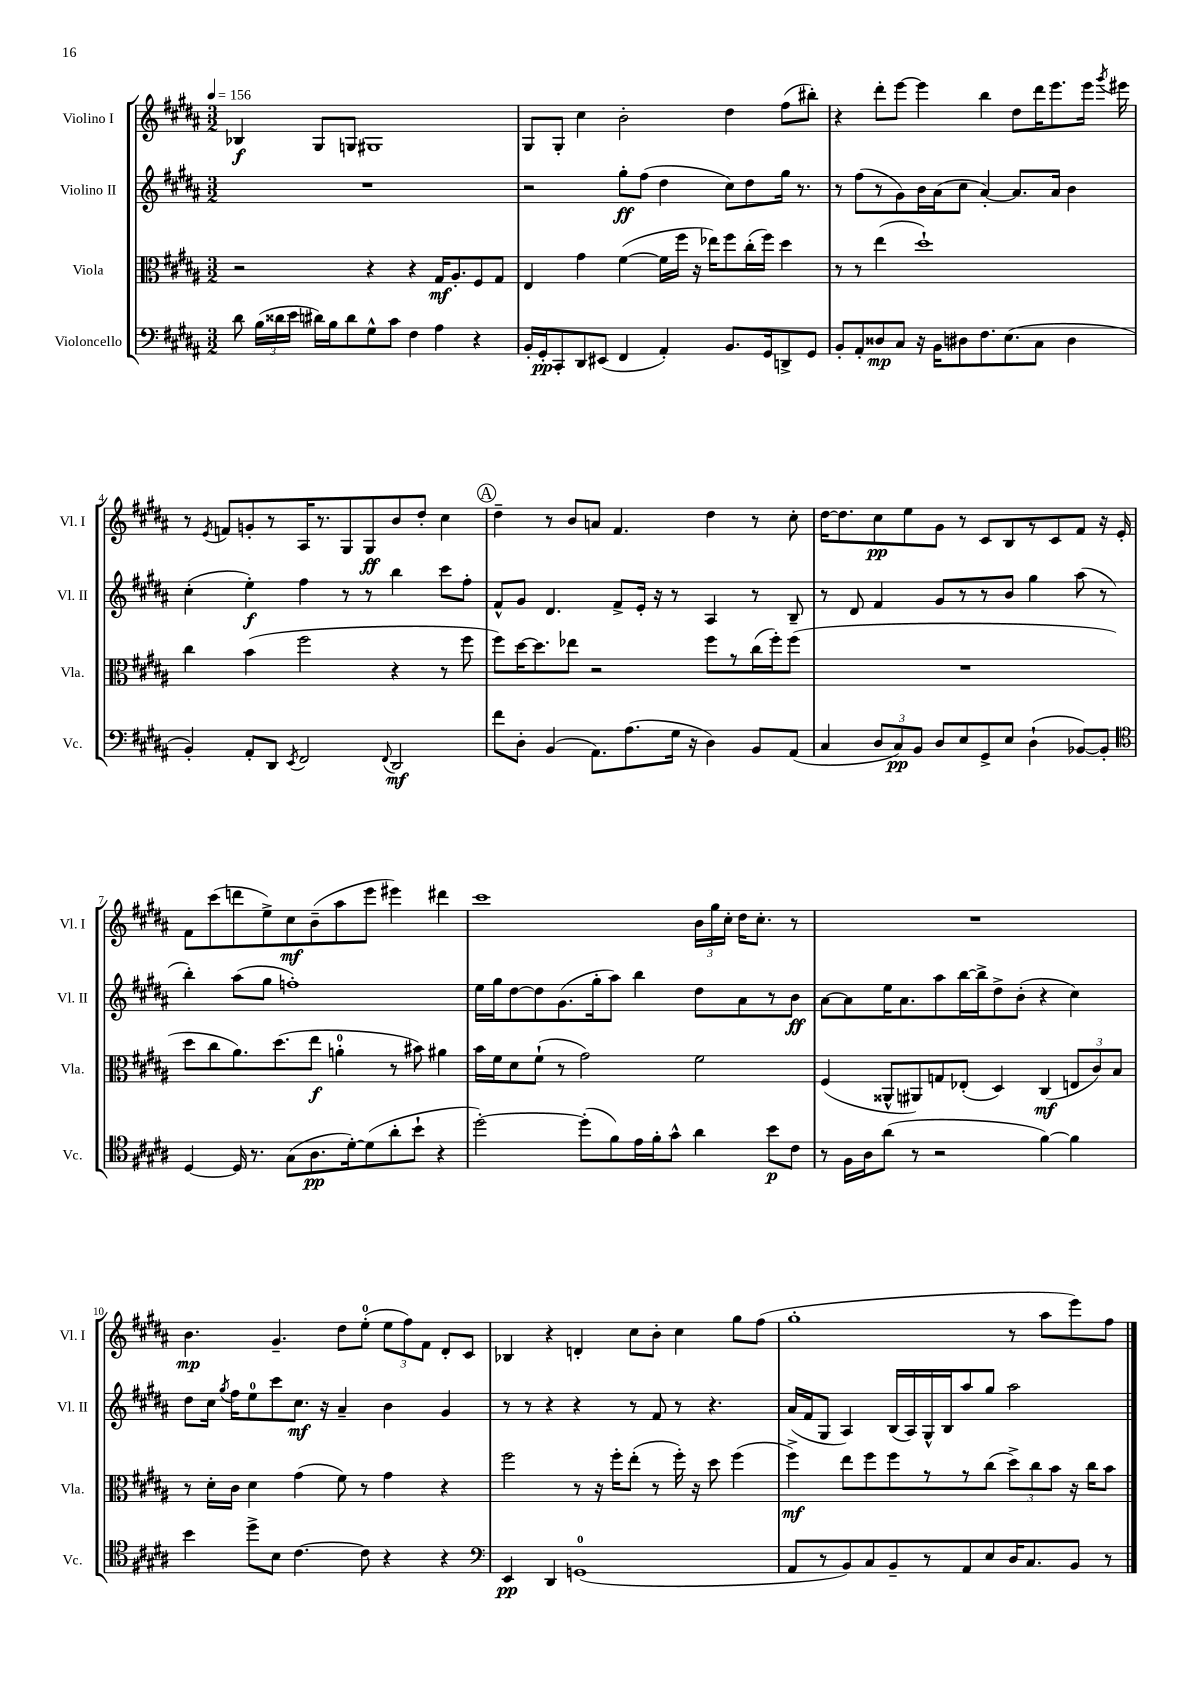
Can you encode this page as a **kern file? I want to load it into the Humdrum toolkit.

**kern	**dynam	**kern	**dynam	**kern	**dynam	**kern	**dynam
*part4	*part4	*part3	*part3	*part2	*part2	*part1	*part1
*staff4	*staff4	*staff3	*staff3	*staff2	*staff2	*staff1	*staff1
*I"Violoncello	*	*I"Viola	*	*I"Violino II	*	*I"Violino I	*
*I'Vc.	*	*I'Vla.	*	*I'Vl. II	*	*I'Vl. I	*
*clefF4	*	*clefC3	*	*clefG2	*	*clefG2	*
*k[f#c#g#d#a#]	*	*k[f#c#g#d#a#]	*	*k[f#c#g#d#a#]	*	*k[f#c#g#d#a#]	*
*M3/2	*	*M3/2	*	*M3/2	*	*M3/2	*
*MM156	*	*MM156	*	*MM156	*	*MM156	*
=1	=1	=1	=1	=1	=1	=1	=1
8d#\	.	2r	.	1.r	.	4B-X/	f
(24B\LL	.	.	.	.	.	.	.
24d##X\	.	.	.	.	.	.	.
24e\JJ	.	.	.	.	.	.	.
16d#X\LL)	.	.	.	.	.	8G#/L	.
16B\J	.	.	.	.	.	.	.
8d#\	.	.	.	.	.	8Gn/J	.
8G#^^\	.	4r	.	.	.	1G#X	.
8c#\J	.	.	.	.	.	.	.
4F#\	.	4r	.	.	.	.	.
4A#\	.	16G#/KL	mf	.	.	.	.
.	.	8.A#'/	.	.	.	.	.
4r	.	8F#/	.	.	.	.	.
.	.	8G#/J	.	.	.	.	.
=2	=2	=2	=2	=2	=2	=2	=2
16BB'/LL	.	4E/	.	2r	.	8G#/L	.
16GG#'/J	pp	.	.	.	.	.	.
8CC#'/	.	.	.	.	.	8G#'/J	.
8DD#/	.	4g#\	.	.	.	4cc#\	.
(8EE#X/J	.	.	.	.	.	.	.
4FF#/	.	([4f#\	.	8gg#'\L	ff	2b'\	.
.	.	.	.	(8ff#\J	.	.	.
4AA#'/)	.	16f#\LL]	.	4dd#\	.	.	.
.	.	16ff#\JJ	.	.	.	.	.
.	.	16r	.	.	.	.	.
.	.	16ee-X\KL)	.	.	.	.	.
8.BB/L	.	8ff#\	.	8cc#\L)	.	4dd#\	.
.	.	(16cc#'\L	.	8dd#\	.	.	.
16GG#/k	.	16ff#\JJ)	.	.	.	.	.
8DDn^/	.	4dd#\	.	16gg#\Jk	.	(8ff#\L	.
.	.	.	.	8.r	.	.	.
8GG#/J	.	.	.	.	.	8bb#X'\J)	.
=3	=3	=3	=3	=3	=3	=3	=3
8BB'/L	.	8r	.	8r	.	4r	.
8AA#'/	.	8r	.	(8ff#\L	.	.	.
8D##X/	mp	(4ee\	.	8r	.	8ddd#'\L	.
8C#/J	.	.	.	8g#\)	.	[8eee\J	.
16r	.	1dd#`)	.	16b\L	.	4eee\]	.
16BB\KL	.	.	.	(16a#\J	.	.	.
8D#X\	.	.	.	8cc#\J	.	.	.
8.F#\	.	.	.	[4a#'/)	.	4bb\	.
(8.E\	.	.	.	.	.	.	.
.	.	.	.	8.a#/L]	.	8dd#\L	.
8C#\J	.	.	.	.	.	16ddd#\K	.
.	.	.	.	16a#/Jk	.	8.eee\	.
4D#\	.	.	.	4b\	.	.	.
.	.	.	.	.	.	16eee\Jk	.
.	.	.	.	.	.	8qggg#/	.
.	.	.	.	.	.	16eee#X\	.
!!LO:LB:g=z
=4	=4	=4	=4	=4	=4	=4	=4
4BB'/)	.	4cc#\	.	(4cc#'\	.	8r	.
.	.	.	.	.	.	8qe/	.
.	.	.	.	.	.	8fn/L	.
8AA#'/L	.	(4b\	.	4ee'\)	f	8gn'/	.
8DD#/J	.	.	.	.	.	8r	.
8qEE/	.	.	.	.	.	.	.
2FF#/	.	2ff#\	.	4ff#\	.	16A#/K	.
.	.	.	.	.	.	8.r	.
.	.	.	.	8r	.	8G#/	.
.	.	.	.	8r	.	8G#/	ff
8qqFF#/	.	.	.	.	.	.	.
2DD#/	mf	4r	.	4bb\	.	8b/	.
.	.	.	.	.	.	8dd#'/J	.
.	.	8r	.	8ccc#\L	.	4cc#\	.
.	.	8ff#\	.	8ff#'\J	.	.	.
!!LO:REH:place=s1:t=A
=5	=5	=5	=5	=5	=5	=5	=5
8f#\L	.	8ff#\L)	.	8f#^^/L	.	4dd#~\	.
8D#'\J	.	[16dd#\K	.	8g#/J	.	.	.
.	.	8.dd#\]	.	.	.	.	.
(4BB/	.	.	.	4.d#/	.	8r	.
.	.	8ee-X\J	.	.	.	8b/L	.
8.AA#\L)	.	2r	.	.	.	8an/J	.
.	.	.	.	8f#^/L	.	4.f#/	.
(8.A#\	.	.	.	.	.	.	.
.	.	.	.	16e'/Jk	.	.	.
.	.	.	.	16r	.	.	.
16G#\Jk	.	.	.	8r	.	.	.
16r	.	.	.	.	.	.	.
4D#\)	.	8ff#\L	.	4A#/	.	4dd#\	.
.	.	8r	.	.	.	.	.
8BB/L	.	(16cc#\L	.	8r	.	8r	.
.	.	16ff#'\J)	.	.	.	.	.
(8AA#/J	.	(8ff#\J	.	8B~/	.	8cc#'\	.
=6	=6	=6	=6	=6	=6	=6	=6
4C#/	.	1.r	.	8r	.	[16dd#\KL	.
.	.	.	.	.	.	8.dd#\]	.
.	.	.	.	8d#/	.	.	.
12D#/L	.	.	.	4f#/	.	8cc#\	pp
12C#/)	pp	.	.	.	.	.	.
.	.	.	.	.	.	8ee\	.
12BB/J	.	.	.	.	.	.	.
8D#/L	.	.	.	8g#/L	.	8g#\J	.
8E/	.	.	.	8r	.	8r	.
8GG#^/	.	.	.	8r	.	8c#/L	.
8E/J	.	.	.	8b/J	.	8B/	.
(4D#`\	.	.	.	4gg#\	.	8r	.
.	.	.	.	.	.	8c#/	.
[8BB-X/L)	.	.	.	(8aa#\	.	8f#/J	.
8BB-'/J]	.	.	.	8r	.	16r	.
.	.	.	.	.	.	16e'/	.
!!LO:LB:g=z
=7	=7	=7	=7	=7	=7	=7	=7
*clefC4	*	*	*	*	*	*	*
[4D#/	.	8dd#\L	.	4bb'\)	.	8f#\L	.
.	.	8cc#\	.	.	.	(8ccc#\	.
16D#/]	.	8.a#\)	.	(8aa#\L	.	8dddn\	.
8.r	.	.	.	.	.	.	.
.	.	.	.	8gg#\J	.	8ee^\)	.
.	.	(8.dd#\	.	.	.	.	.
(8G#\L	.	.	.	1ffn')	.	8cc#\	mf
8.A#\	pp	8ee\J	f	.	.	(8b~\	.
.	.	4an'\	.	.	.	8aa#\	.
[16d#'\k)	.	.	.	.	.	.	.
(8d#\]	.	.	.	.	.	8eee\J	.
8a#'\	.	8r	.	.	.	4eee#X\)	.
8b`\J	.	8b#X\)	.	.	.	.	.
4r	.	4a#X\	.	.	.	4ddd#X\	.
=8	=8	=8	=8	=8	=8	=8	=8
[2dd#'\)	.	16b\LL	.	16ee\LL	.	1ccc#	.
.	.	16f#\J	.	16gg#\J	.	.	.
.	.	8d#\	.	[8dd#\	.	.	.
.	.	(8f#`\J	.	8dd#\]	.	.	.
.	.	8r	.	(8.g#\	.	.	.
(8dd#'\L]	.	2g#\)	.	.	.	.	.
.	.	.	.	16gg#'\k	.	.	.
8f#\)	.	.	.	8aa#\J)	.	.	.
16e\L	.	.	.	4bb\	.	.	.
16f#'\J	.	.	.	.	.	.	.
8g#^^\J	.	.	.	.	.	.	.
4a#\	.	2f#\	.	8dd#\L	.	24b\LL	.
.	.	.	.	.	.	24gg#\	.
.	.	.	.	.	.	24cc#'\JJ	.
.	.	.	.	8a#\	.	16dd#\KL	.
.	.	.	.	.	.	8.cc#'\J	.
8b\L	p	.	.	8r	.	.	.
8c#\J	.	.	.	8b\J	ff	8r	.
=9	=9	=9	=9	=9	=9	=9	=9
8r	.	(4F#/	.	[8a#\L	.	1.r	.
16F#\LL	.	.	.	8a#\]	.	.	.
16A#\J	.	.	.	.	.	.	.
(8a#\J	.	8AA##X^^/L	.	16ee\K	.	.	.
.	.	.	.	8.a#\	.	.	.
8r	.	8AA#X/)	.	.	.	.	.
2r	.	8Gn/	.	8aa#\	.	.	.
.	.	(8E-X'/J	.	[16bb\L	.	.	.
.	.	.	.	16bb^\J]	.	.	.
.	.	4D#/)	.	8dd#^\	.	.	.
.	.	.	.	(8b'\J	.	.	.
[4f#\)	.	(4C#/	mf	4r	.	.	.
4f#\]	.	12En/L	.	4cc#\)	.	.	.
.	.	12c#/)	.	.	.	.	.
.	.	12B/J	.	.	.	.	.
!!LO:LB:g=z
=10	=10	=10	=10	=10	=10	=10	=10
4b\	.	8r	.	8dd#\L	.	4.b\	mp
.	.	16d#'\LL	.	16cc#\Jk	.	.	.
.	.	.	.	8qgg#/	.	.	.
.	.	16c#\JJ	.	16ff#\KL	.	.	.
8dd#^\L	.	4d#\	.	8ee\	.	.	.
8B\J	.	.	.	8ccc#\	.	4.g#~/	.
[4.c#\	.	(4g#\	.	8.cc#\J	mf	.	.
.	.	.	.	16r	.	.	.
.	.	8f#\)	.	4a#~/	.	8dd#\L	.
8c#\]	.	8r	.	.	.	(8ee'\J	.
4r	.	4g#\	.	4b\	.	12ee\L	.
.	.	.	.	.	.	12ff#\)	.
.	.	.	.	.	.	12f#\J	.
4r	.	4r	.	4g#/	.	8d#'/L	.
.	.	.	.	.	.	8c#/J	.
=11	=11	=11	=11	=11	=11	=11	=11
*clefF4	*	*	*	*	*	*	*
4EE/	pp	2ff#\	.	8r	.	4B-X/	.
.	.	.	.	8r	.	.	.
4DD#/	.	.	.	4r	.	4r	.
(1GGn	.	8r	.	4r	.	4dn'/	.
.	.	16r	.	.	.	.	.
.	.	16ff#'\KL	.	.	.	.	.
.	.	(8ee'\J	.	8r	.	8cc#\L	.
.	.	8r	.	8f#/	.	8b'\J	.
.	.	16ff#'\)	.	8r	.	4cc#\	.
.	.	16r	.	.	.	.	.
.	.	8dd#\	.	4.r	.	.	.
.	.	(4ff#\	.	.	.	8gg#\L	.
.	.	.	.	.	.	(8ff#\J	.
=12	=12	=12	=12	=12	=12	=12	=12
8AA#/L	.	4ff#^\)	mf	(16a#/LL	.	1gg#'	.
.	.	.	.	16f#/J	.	.	.
8r	.	.	.	8G#/J	.	.	.
8BB/)	.	8ee\L	.	4A#/)	.	.	.
8C#/	.	8ff#\	.	.	.	.	.
8BB~/	.	8ff#\	.	(16B/LL	.	.	.
.	.	.	.	16A#/)	.	.	.
8r	.	8r	.	16G#^^/	.	.	.
.	.	.	.	16B/J	.	.	.
8AA#/	.	8r	.	8aa#/	.	.	.
8E/	.	(8cc#\J	.	8gg#/J	.	.	.
16D#/K	.	12dd#^\L)	.	2aa#\	.	8r	.
8.C#/	.	.	.	.	.	.	.
.	.	12cc#\	.	.	.	.	.
.	.	.	.	.	.	8aa#\L	.
.	.	12b\J	.	.	.	.	.
8BB/J	.	16r	.	.	.	8eee\)	.
.	.	16cc#\KL	.	.	.	.	.
8r	.	8b\J	.	.	.	8ff#\J	.
==	==	==	==	==	==	==	==
*-	*-	*-	*-	*-	*-	*-	*-
